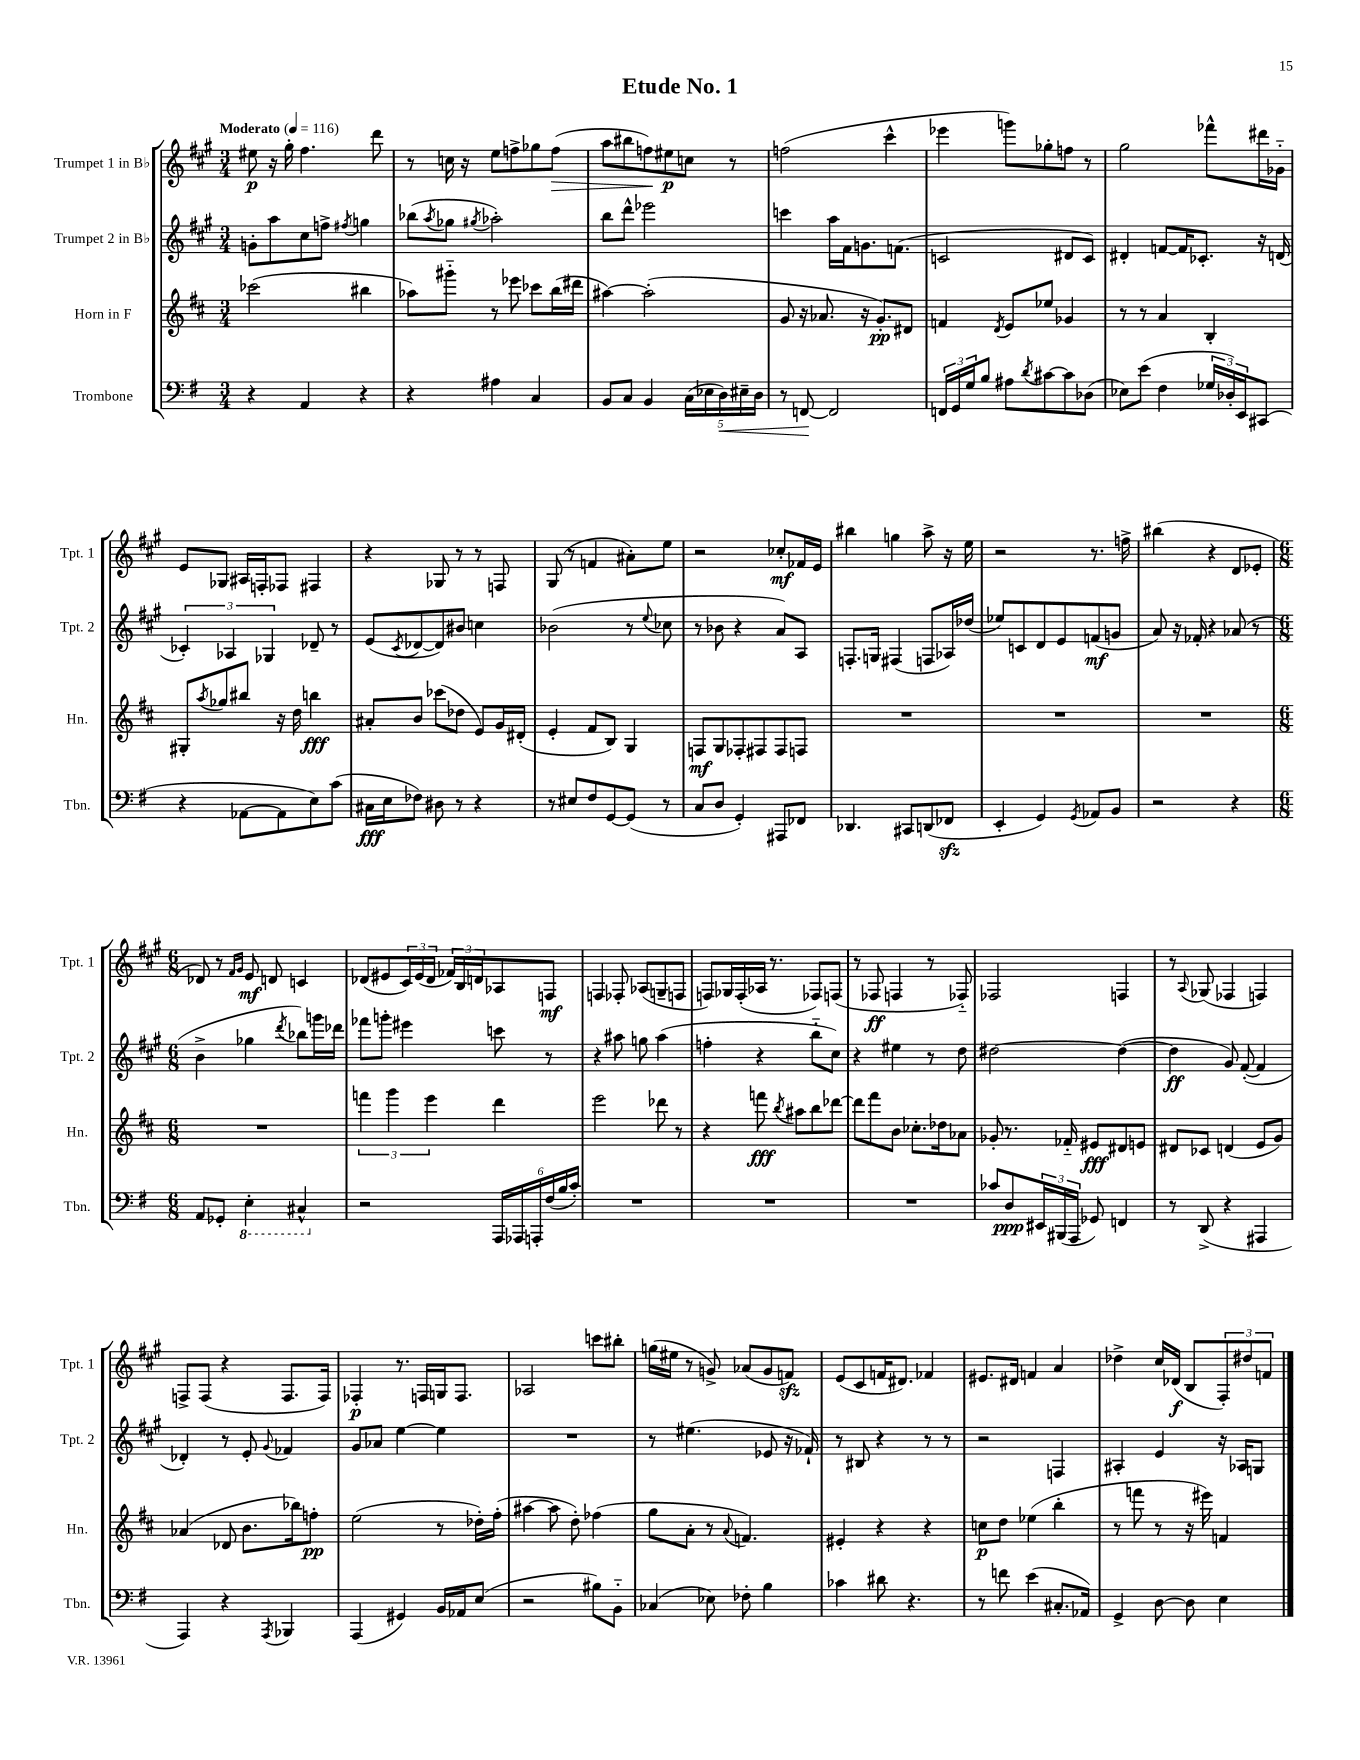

**kern	**kern	**kern	**kern
*staff4	*staff3	*staff2	*staff1
*clefF4	*clefG2	*clefG2	*clefG2
*k[f#]	*k[f#c#]	*k[f#c#g#]	*k[f#c#g#]
*M3/4	*M3/4	*M3/4	*M3/4
*MM116	*MM116	*MM116	*MM116
4r	(2ccc-	8g'	8ee#
.	.	8aa	16r
.	.	.	16gg#'
4AA	.	8cc#	4.ff#
.	.	8ff^	.
.	.	8qff#	.
4r	4bb#	4gg	.
.	.	.	8ddd
=	=	=	=
4r	8aa-)	(8bb-	8r
.	.	8qaa	.
.	8ggg#'~	8gg-	16cc
.	.	.	16r
.	.	8qgg#	.
4A#	8r	2aa-')	8ee
.	8eee-	.	8ff^
4C	8ccc-	.	8gg-
.	(16bb	.	(8ff
.	16ddd#	.	.
=	=	=	=
8BB	[4aa#)	8bb	8aa
8C	.	8ddd^^	8bb#
4BB	(2aa#']	2eee-	8ff)
.	.	.	8ee#
(20C	.	.	8cc
20E-	.	.	.
20D)	.	.	.
.	.	.	8r
20E#~	.	.	.
20D	.	.	.
=	=	=	=
8r	8g	4ccc	(2ff
[8FF	16r	.	.
.	8.a-	.	.
2FF]	.	16aa	.
.	.	16f#	.
.	16r	8.g	.
.	8.g')	.	.
.	.	.	4ccc#^^
.	.	(8.f	.
.	8d#	.	.
=	=	=	=
24FF	4f	2c	4eee-
24GG	.	.	.
24G	.	.	.
8B	.	.	.
.	8qd	.	.
8A#	8e	.	8ggg)
8qd	.	.	.
[8c#	8ee-	.	8gg-'
8c#]	4g-	8d#	8ff
(8D-	.	8c)	8r
=	=	=	=
8E-)	8r	4d#'	2gg#
(8e	8r	.	.
4F#	4a	[8f	.
.	.	16f]	.
.	.	8.c-'	.
24G-	4B'	.	8fff-^^
24D-')	.	.	.
24EE	.	.	.
(8CC#	.	16r	16ddd#
.	.	(16d	16g-'~
=	=	=	=
4r	8G#'	6c-')	8e
.	8qaa	.	.
.	8gg-	.	8G-
.	.	6A-	.
[8AA-	8bb#	.	16A#
.	.	.	16F'
.	.	6G-	.
8AA-]	16r	.	8F-
.	16dd	.	.
8E)	4bb	8d-~	4F#
(8c	.	8r	.
=	=	=	=
16C#	8a#'	(8e	4r
16E	.	.	.
.	.	8qc#	.
8F-)	8b	[8d-	.
8D#	(8ccc-	8d-])	8G-
8r	8dd-	8b#	8r
4r	8e)	4cc	8r
.	16g	.	8F
.	(16d#'	.	.
=	=	=	=
8r	4e'	(2b-	(8G#
8E#	.	.	8r
8F#	8f#	.	4f
[8GG	8B)	.	.
(8GG]	4G	8r	8a#')
.	.	8qqee	.
8r	.	8cc-	8ee
=	=	=	=
8C	8F	8r	2r
8D	8G	8b-	.
4GG')	8F-'	4r	.
.	8F#	.	.
8AAA#	8F#	8a)	8cc-'
8FF-	8F	8A	16f-
.	.	.	16e
=	=	=	=
4.DD-	2.r	8.F'	4bb#
.	.	16G	.
.	.	(4F#	4gg
8CC#	.	.	.
(8DD	.	8F	8aa^
8FF-	.	16A-)	16r
.	.	(16dd-	16ee
=	=	=	=
4EE'	2.r	8ee-)	2r
.	.	8c	.
4GG)	.	8d	.
.	.	8e	.
8qGG	.	.	.
8AA-	.	(8f	8.r
8BB	.	8g	.
.	.	.	16ff^
=	=	=	=
2r	2.r	8a)	(4bb#
.	.	16r	.
.	.	16f-'	.
.	.	4r	4r
4r	.	(8a-	8d
.	.	8r	8e-'
=	=	=	=
*M6/8	*M6/8	*M6/8	*M6/8
8AA	2.r	4b^	8d-)
8GG-'	.	.	8r
.	.	.	16qqf#
.	.	.	16qqg#
4EE'	.	4gg-	8e
.	.	.	8d
.	.	8qddd	.
4CC#^^	.	8bb-)	4c
.	.	16ggg	.
.	.	16ddd-	.
=	=	=	=
2r	6fff	8fff-	(8d-
.	.	8ggg'	8e#
.	6ggg	.	.
.	.	4eee#	24c#)
.	.	.	(24e#
.	6eee	.	24d-
.	.	.	24f-)
.	.	.	24B
.	.	.	24d
24AAA	4ddd	8ccc	8A-
24AAA-	.	.	.
24AAA'	.	.	.
(24F#	.	8r	8F
24B	.	.	.
24c')	.	.	.
=	=	=	=
2.r	2eee	4r	4F
.	.	8aa#	8F-'
.	.	8gg	(8A-
.	8ddd-	(4aa#	8G~
.	8r	.	8F
=	=	=	=
2.r	4r	4ff'	8F)
.	.	.	16G-
.	.	.	(16F'
.	8fff	4r	16A-
.	.	.	8.r
.	8qbb	.	.
.	8aa#	.	.
.	8bb	8bb'~	8F-)
.	[8ddd-	8cc#)	(8F
=	=	=	=
2.r	8ddd-]	4r	8r
.	8fff#	.	8F-
.	8b	4ee#	4F
.	8.cc-'	.	.
.	.	8r	8r
.	16dd-	.	.
.	8a-	8dd	8F-'~)
=	=	=	=
8c-	8g-'	[2dd#	2F-
8D	8.r	.	.
24EE#	.	.	.
(24BBB#	.	.	.
.	16f-'~	.	.
24AAA	.	.	.
8GG-)	8e#	.	.
4FF	8d#	(4dd#_	4F
.	8e	.	.
=	=	=	=
8r	8d#	4dd#]	8r
.	.	.	8qqA
(8DD^	8c-	.	(8G-
4r	(4d	8g#)	4F-
.	.	([8f#'	.
4AAA#	8e	4f#]	4F)
.	8g)	.	.
=	=	=	=
4AAA)	(4a-	4d-')	8F^
.	.	.	(8F
4r	8d-	8r	4r
.	8.b	8e'	.
8qAAA	.	8qqg#	.
4BBB-	.	4f-	8.F
.	16bb-)	.	.
.	8ff'	.	.
.	.	.	16F)
=	=	=	=
(4AAA	(2ee	8g#	4F-'
.	.	8a-	.
4GG#)	.	[4ee	8.r
.	.	.	16F
16BB	8r	4ee]	16G
16AA-	.	.	8.F
(8E	16dd-')	.	.
.	(16ff#'	.	.
=	=	=	=
2r	[4aa#	2.r	2A-
.	8aa#]	.	.
.	8dd')	.	.
8B#)	(4ff-	.	8ccc
8BB'~	.	.	8bb#'
=	=	=	=
(4C-	8gg	8r	(16gg
.	.	.	16ee#
.	8a'	(4.ee#	8r
8E-)	8r	.	8g^)
.	8qqa	.	.
8F-'	4.f)	.	(8a-
4B	.	8e-	8g
.	.	16r	8f)
.	.	16f-`)	.
=	=	=	=
4c-	4e#'	8r	(8e
.	.	8B#	8c#
8d#	4r	4r	16f
.	.	.	8.d#)
4.r	.	.	.
.	4r	8r	4f-
.	.	8r	.
=	=	=	=
8r	8cc	2r	8.e#
8f	8dd	.	.
.	.	.	16d#
(4e	(4ee-	.	4f
8.C#'	4bb'	4F	4a
16AA-)	.	.	.
=	=	=	=
4GG^	8r	4A#'	4dd-^
.	8fff	.	.
[8D	8r	4e	16cc#
.	.	.	(16d-
8D]	16r	.	8B
.	16eee#)	.	.
4E	4f	16r	12F#')
.	.	16A-	.
.	.	.	12dd#
.	.	8G	.
.	.	.	12f
==	==	==	==
*-	*-	*-	*-
